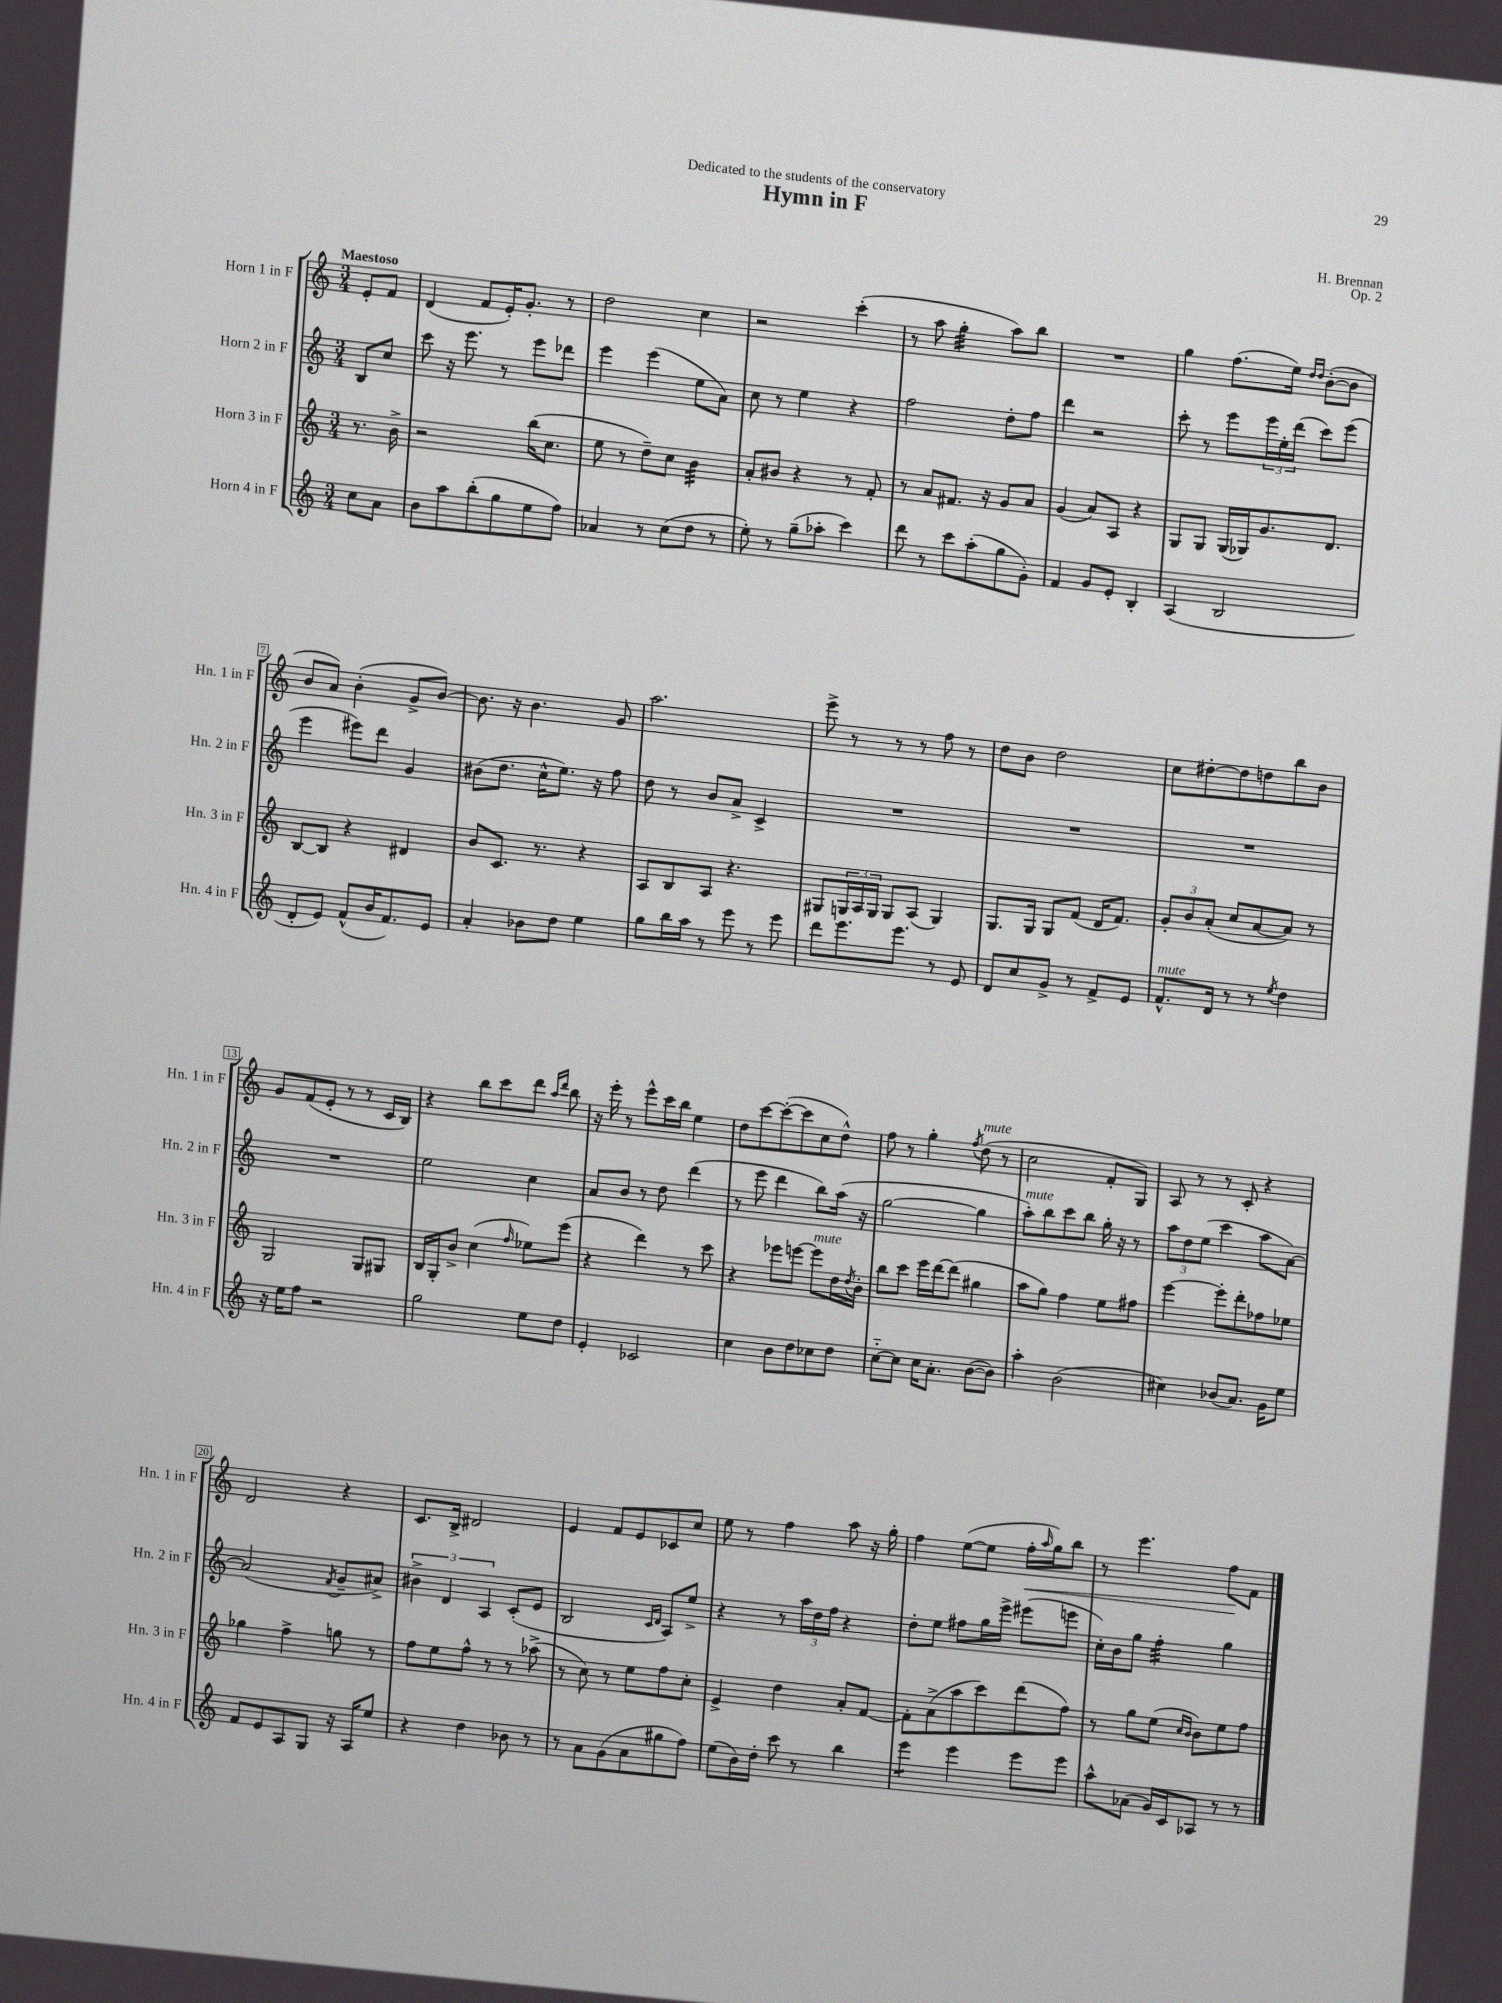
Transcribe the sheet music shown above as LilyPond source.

\header { title = "Hymn in F" composer = "H. Brennan" dedication = "Dedicated to the students of the conservatory" opus = "Op. 2" }
<<
\new StaffGroup <<
\new Staff = "s0" \with { instrumentName = "Horn 1 in F" shortInstrumentName = "Hn. 1 in F" } {
    \clef treble \key c \major \numericTimeSignature \time 3/4 \partial 4 \tempo "Maestoso"
    e'8-. f'8 |
    d'4( f'8 e'16-.) g'8.-. r8 |
    d''2 c''4 |
    r2 c'''4-.( |
    r8 a''8 g''4:32-. a''8) b''8 |
    R2. |
    g''4 f''8.( e''16) \grace { d''16 d''16 } b'8~-.( b'8 |
    b'8 a'8) b'4-.( g'8-> b'8~) |
    b'8. r16 b'4. g'8 |
    a''2. |
    e'''8-> r8 r8 r8 f''8 r8 |
    d''8 b'8 d''2 |
    c''8 dis''8~-. dis''8 d''8 b''8 b'8 |
    g'8 f'8( e'8-. r8 r8 c'16 b16) |
    r4 b''8 c'''8 d'''8 \grace { a''16 d'''16 } b''8 |
    r16 e'''16-. r8 e'''8-^ c'''16 b''16 e''4 |
    d''8 c'''8~ c'''8~-.( c'''8 c''8 d''8-^) |
    f''8 r8 g''4-. \acciaccatura { f''8 } d''8^\markup { \italic "mute" }( r8 |
    c''2 f'8-. g8) |
    a8 r8 r8 c'8-. r4 |
    d'2 r4 |
    c'8. b16-> dis'2 |
    e'4 f'8 e'8 ces'8 c''8 |
    e''8 r8 f''4 a''8 r16 g''16-. |
    f''4 e''8~( e''8 f''16-.\< \grace { a''16 } g''16) b''8 |
    r8 e'''4. f''8\! f'8 \bar "|." |
}
\new Staff = "s1" \with { instrumentName = "Horn 2 in F" shortInstrumentName = "Hn. 2 in F" } {
    \clef treble \key c \major \numericTimeSignature \time 3/4 \partial 4
    b8 c''8 |
    c'''8 r16 e'''8. r8 e'''8 des'''8 |
    e'''4 e'''4( e''8 a'8) |
    c''8 r8 e''4 r4 |
    f''2 d''8-. f''8 |
    d'''4 r2 |
    c'''8-. r8 e'''8 \tuplet 3/2 { e'''16 e''16-. d'''16( } c'''8) e'''8( |
    e'''4 eis'''8) d'''8 g'4 |
    bis'8( d''8. c''16-^ e''8.) r16 f''8 |
    d''8 r8 b'8 a'8-> c'4-> |
    R2. |
    R2. |
    R2. |
    R2. |
    e''2 c''4 |
    a'8 b'8 r8 d''8 d'''4( |
    r8 e'''8 d'''4 b''8) a''16( r16 |
    g''2~ g''4 |
    a''8-.^\markup { \italic "mute" }) b''8 c'''8 b''8 g''16-. r16 r8 |
    \tuplet 3/2 { a''8 d''8 e''8( } c'''4 a''8 a'8~) |
    a'2( \acciaccatura { f'8 } g'8-- ais'8->) |
    \tuplet 3/2 { bis'4-> d'4 a4 } c'8-.( e'8 |
    b2 \grace { c'16 d'16 } a8) e''8-> |
    r4 r8 \tuplet 3/2 { a''16 d''16 f''16 } r4 |
    d''8-. e''8 fis''8 g''16 e'''16-> eis'''8( e'''8 |
    c''16-.) b'16 g''8 f''4:32-. g''4 \bar "|." |
}
\new Staff = "s2" \with { instrumentName = "Horn 3 in F" shortInstrumentName = "Hn. 3 in F" } {
    \clef treble \key c \major \numericTimeSignature \time 3/4 \partial 4
    r8. b'16-> |
    r2 b''16( c''8. |
    e''8 r8 d''8--) c''8 b'4:32 |
    a'8-. bis'8 r4 r8 f'8-. |
    r8 a'8 fis'8. r16 g'8 a'8 |
    g'4( a'8) a8 r4 |
    g8 g8 g16( ges16) g'8. d'8. |
    b8~ b8 r4 dis'4 |
    b'8 c'8. r8. r4 |
    a8 b8 a8 r4. |
    gis8 \tuplet 3/2 { g16 a16 g16 } g8 a8( g4) |
    g8. g16 g8 f'8( d'16 f'8.) |
    \tuplet 3/2 { g'8-. b'8 a'8-.( } c''8 a'8~ a'8) r8 |
    g2 g8 gis8 |
    b16 g16-. b'8-> c''4( \grace { f''16 } ees''8) e'''8( |
    r4 d'''4) r8 c'''8 |
    r4 ees'''8 e'''8~ e'''8^\markup { \italic "mute" } d''16 \acciaccatura { d''8 } b'16-. |
    b''8 c'''8 e'''16 d'''16~ d'''8( gis''4 |
    a''8 g''8) f''4 e''8 fis''8 |
    e'''4~ e'''8-. d'''8-. fes''8 ees''8 |
    ges''4 f''4-> g''8 r8 |
    f''8 e''8 f''8-^ r8 r8 aes''8->( |
    r8 c''8) r8 e''8 f''8 c''8-. |
    e'4-> d''4 a'8-. f'8~ |
    f'8-. a'8->( a''8 c'''8) d'''8( f''8) |
    r8 g''8 e''8( \grace { c''16 b'16 } b'8) e''8 f''8 \bar "|." |
}
\new Staff = "s3" \with { instrumentName = "Horn 4 in F" shortInstrumentName = "Hn. 4 in F" } {
    \clef treble \key c \major \numericTimeSignature \time 3/4 \partial 4
    c''8 a'8 |
    b'8 a''8 b''8-.( g''8 e''8 f''8) |
    aes'4 r8 c''8( d''8 r8 |
    e''8-.) r8 g''8--( aes''8-. c'''4) |
    d'''8 r8 c'''8 a''8-.( g''8 g'8-.) |
    f'4 g'8 e'8-. b4-. |
    a4( b2 |
    d'8-. e'8) f'8-^( b'16 f'8.) e'8 |
    a'4-. bes'8 d''8 e''4 |
    g''8 b''16 a''16 r8 e'''8 r8 e'''8 |
    d'''8 e'''8. e'''8. r8 e'8 |
    d'8 c''8 g'8-> r8 f'8-> e'8 |
    f'8.-^^\markup { \italic "mute" } d'16 r8 r8 \acciaccatura { e''8 } d''4 |
    r16 e''16 f''8 r2 |
    g''2 e''8 d''8 |
    e'4-. ces'2 |
    c''4 b'8 d''8 ces''8 d''8 |
    c''8~-_ c''8 c''16 a'8.-. b'8~( b'8) |
    a''4-. b'2( |
    cis''4) bes'8( a'8.) g'16 e''8 |
    f'8 e'8 a8 g8 r16 a16 e''8 |
    r4 d''4 bes'8 r8 |
    r8 a'8 g'8( a'8 gis''8 f''8) |
    e''8( b'16) d''16-. c'''8 r8 b''4 |
    e'''4:8 e'''4 e'''8 e'''8 |
    a''8-^ aes'8( g'16) c'16 aes8 r8 r8 \bar "|." |
}
>>
>>
\layout { \context { \Score \override BarNumber.stencil = #(make-stencil-boxer 0.1 0.3 ly:text-interface::print) } }
